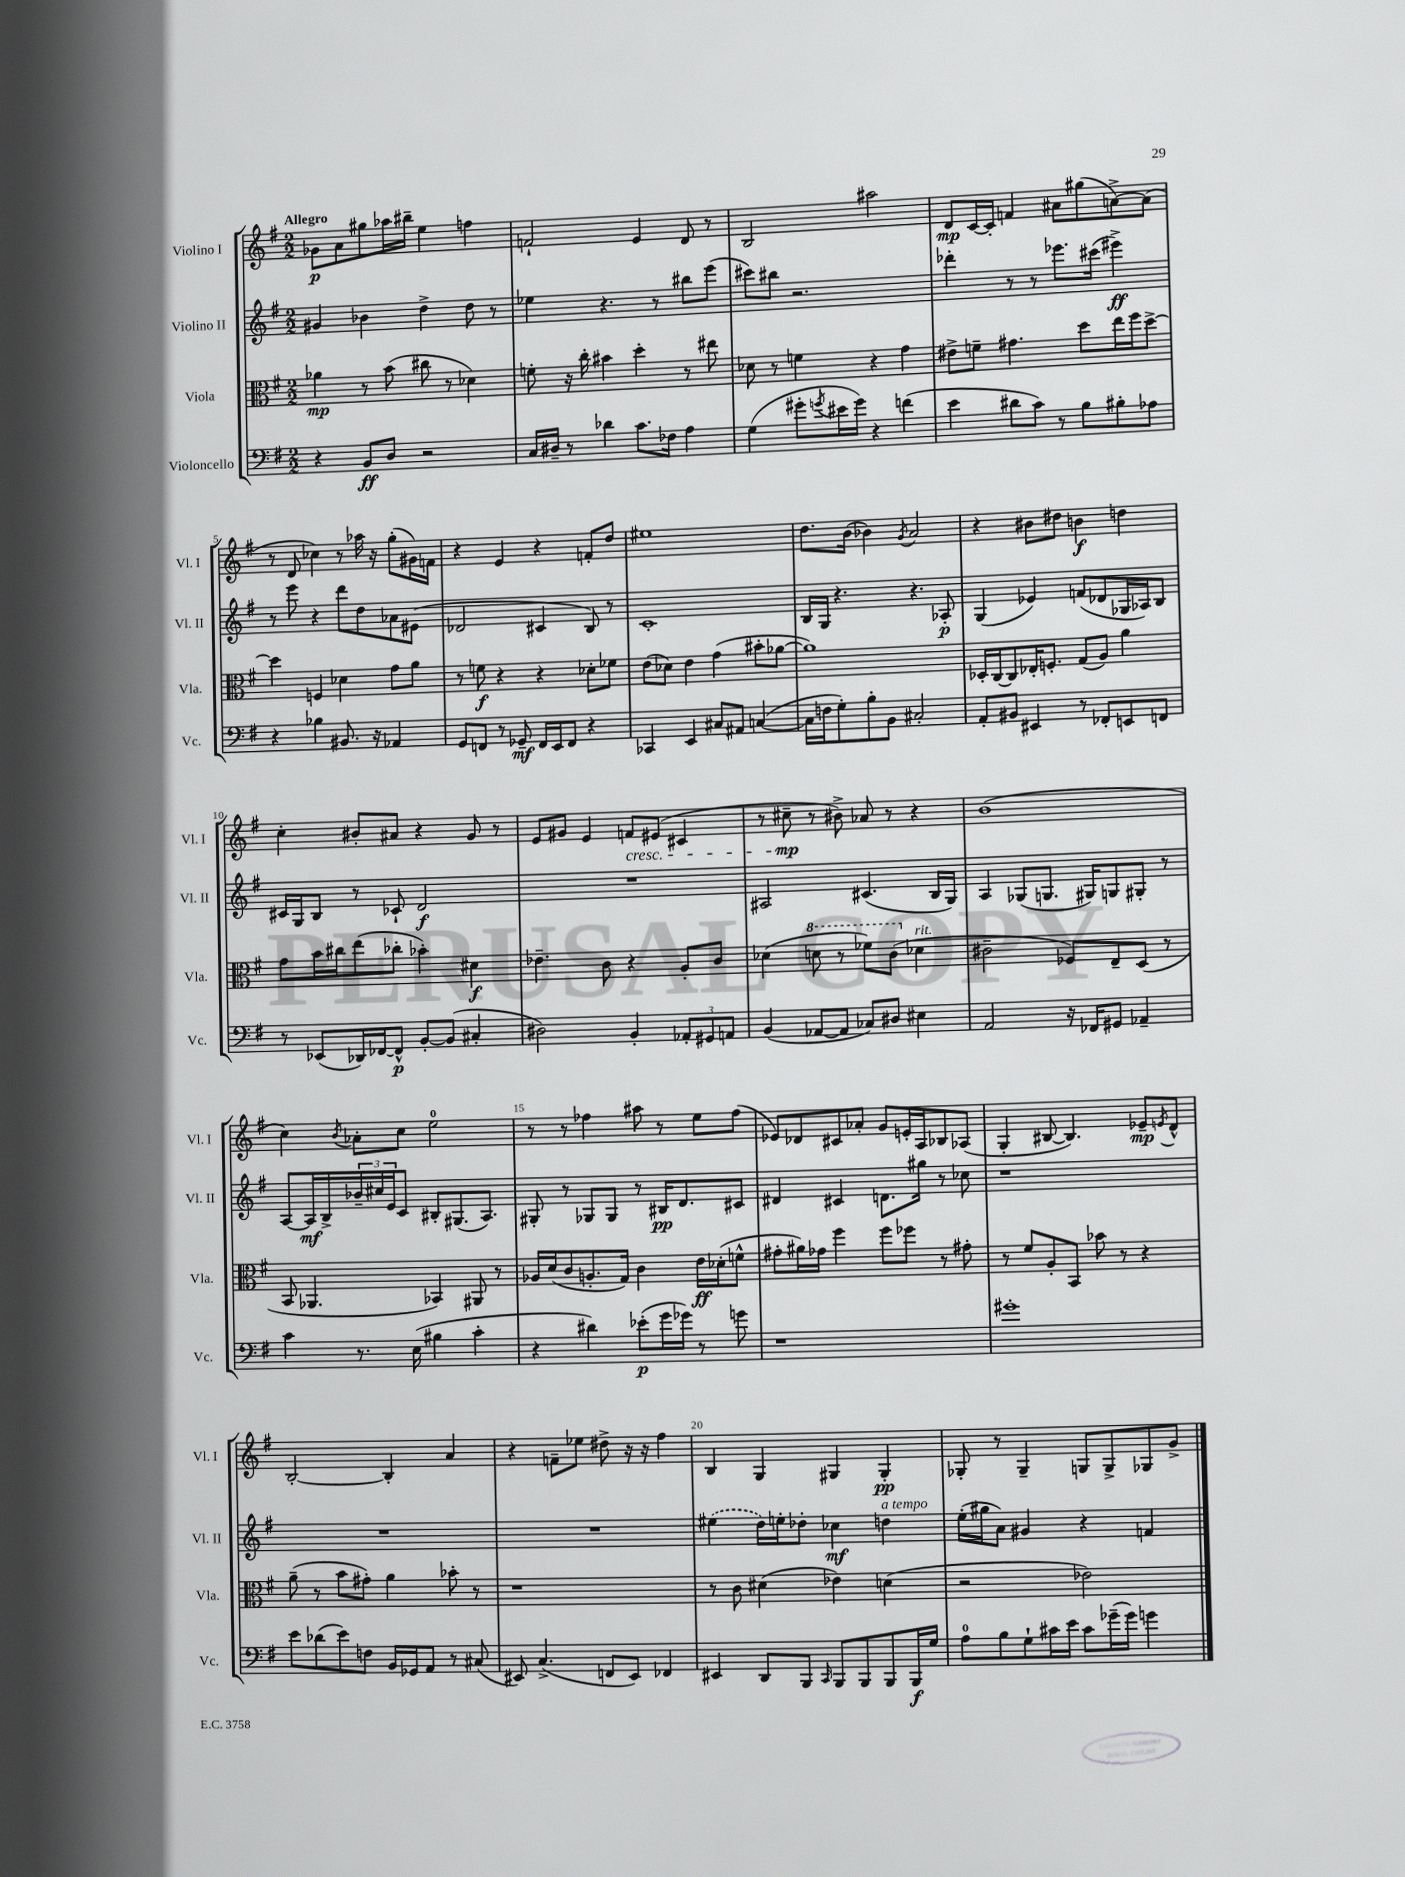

**kern	**dynam	**kern	**dynam	**kern	**dynam	**kern	**dynam
*part4	*part4	*part3	*part3	*part2	*part2	*part1	*part1
*staff4	*staff4	*staff3	*staff3	*staff2	*staff2	*staff1	*staff1
*I"Violoncello	*	*I"Viola	*	*I"Violino II	*	*I"Violino I	*
*I'Vc.	*	*I'Vla.	*	*I'Vl. II	*	*I'Vl. I	*
*clefF4	*	*clefC3	*	*clefG2	*	*clefG2	*
*k[f#]	*	*k[f#]	*	*k[f#]	*	*k[f#]	*
*M2/2	*	*M2/2	*	*M2/2	*	*M2/2	*
=1	=1	=1	=1	=1	=1	=1	=1
!	!	!	!	!	!	!LO:TX:a:B:t=Allegro	!
4r	.	4a-X\	mp	4g#X/	.	8g-X\L	p
.	.	.	.	.	.	8a\	.
8BB/L	ff	8r	.	4b-X\	.	8gg#X\	.
8D/J	.	(8b\	.	.	.	16aa-X\L	.
.	.	.	.	.	.	16bb#X~\JJ	.
2r	.	8cc#X\	.	4dd^\	.	4ee\	.
.	.	8r	.	.	.	.	.
.	.	4d-X\)	.	8dd\	.	4ffn\	.
.	.	.	.	8r	.	.	.
=2	=2	=2	=2	=2	=2	=2	=2
16C/LL	.	8fn'\	.	4ee-X\	.	2fn`/	.
16D#X~/JJ	.	.	.	.	.	.	.
8r	.	16r	.	.	.	.	.
.	.	16cc'\	.	.	.	.	.
4d-X\	.	4b#X\	.	4.r	.	.	.
8.c\L	.	4dd'\	.	.	.	4e/	.
.	.	.	.	8r	.	.	.
16F-X\Jk	.	.	.	.	.	.	.
4A\	.	8r	.	8bb#X\L	.	8d/	.
.	.	8ee#X\	.	(8eee\J	.	8r	.
=3	=3	=3	=3	=3	=3	=3	=3
(4G\	.	8d-X\	.	8ccc#X\L)	.	2B/	.
.	.	8r	.	8bb#X\J	.	.	.
8g#X'\L	.	4fn\	.	2.r	.	.	.
8qgn/	.	.	.	.	.	.	.
16e#X\L	.	.	.	.	.	.	.
16g\JJ)	.	.	.	.	.	.	.
4r	.	4r	.	.	.	2aa#X\	.
(4fn\	.	4g\	.	.	.	.	.
=4	=4	=4	=4	=4	=4	=4	=4
4e\	.	8e#X^\L	.	4ddd-X'\	.	8d/L	mp
.	.	8fn~\J	.	.	.	[16c/L	.
.	.	.	.	.	.	16c'/JJ]	.
8d#X\L	.	4.g#X\	.	8r	.	4fn/	.
8c\J)	.	.	.	8r	.	.	.
8r	.	.	.	8.eee-X\L	.	8a#X\L	.
8B\L	.	8dd\L	.	.	.	(8gg#X\	.
.	.	.	.	(16ccc#X\Jk	.	.	.
8B#X'\	.	16ee\L	.	4eee#X^\)	ff	[8an^\)	.
.	.	16ff#\J	.	.	.	.	.
8A-X\J	.	[8dd^\J	.	.	.	(8a\J]	.
!!LO:LB:g=z
=5	=5	=5	=5	=5	=5	=5	=5
4r	.	4dd\]	.	8r	.	8r	.
.	.	.	.	8eee\	.	8d/	.
4B-X\	.	4Fn/	.	4r	.	4cc-X\)	.
8.BB#X/	.	4d-X\	.	8ddd\L	.	8r	.
.	.	.	.	8dd\	.	16aa-X\	.
16r	.	.	.	.	.	16r	.
4AA-X/	.	8g\L	.	8a-X\	.	(8gg'\L	.
.	.	8a\J	.	(8e#X\J	.	16g#X\L)	.
.	.	.	.	.	.	16fn\JJ	.
=6	=6	=6	=6	=6	=6	=6	=6
8GG/L	.	8r	.	2d-X/	.	4r	.
8FFn/J	.	8fn\	f	.	.	.	.
8r	.	4r	.	.	.	4e/	.
8GG-X~/	mf	.	.	.	.	.	.
16FF/LL	.	4r	.	4c#X/	.	4r	.
16EE/J	.	.	.	.	.	.	.
8FF/J	.	.	.	.	.	.	.
4r	.	8d-X'\L	.	8B/)	.	8fn'/L	.
.	.	8f-X\J	.	8r	.	8dd/J	.
=7	=7	=7	=7	=7	=7	=7	=7
4CC-X/	.	(8e\L	.	1c'	.	1ee#X	.
.	.	8d-X\J)	.	.	.	.	.
4EE/	.	4e\	.	.	.	.	.
8C#X/L	.	(4g\	.	.	.	.	.
8AA#X/J	.	.	.	.	.	.	.
([4Cn/	.	8b#X'\L	.	.	.	.	.
.	.	[8a-X\J	.	.	.	.	.
=8	=8	=8	=8	=8	=8	=8	=8
16C\LL]	.	1a-])	.	16B/LL	.	8.dd\L	.
16Fn\J	.	.	.	16G/JJ	.	.	.
8G'\)	.	.	.	4.r	.	.	.
.	.	.	.	.	.	(16b\Jk	.
8B'\	.	.	.	.	.	4b-X\)	.
8BB\J	.	.	.	.	.	.	.
.	.	.	.	.	.	8qg/	.
2C#X'/	.	.	.	4.r	.	2a/	.
.	.	.	.	8A-X'/	p	.	.
=9	=9	=9	=9	=9	=9	=9	=9
8AA'/L	.	16D-X'/LL	.	(4G/	.	4r	.
.	.	[16C/J	.	.	.	.	.
8BB#X/J	.	8C/]	.	.	.	.	.
4EE#X/	.	16E-X'/K	.	4e-X/)	.	8b#X\L	.
.	.	8.Fn'/J	.	.	.	.	.
.	.	.	.	.	.	8dd#X\J	.
8r	.	(8G/L	.	(8fn/L	.	4bn\	f
8FF-X'/L	.	8A/J)	.	8d-X/	.	.	.
8EEn/	.	4a\	.	16G-X/L	.	4ddn\	.
.	.	.	.	16A-X/J)	.	.	.
8FFn/J	.	.	.	8B/J	.	.	.
!!LO:LB:g=z
=10	=10	=10	=10	=10	=10	=10	=10
8r	.	8g\L	.	16c#X/LL	.	4cc'\	.
.	.	.	.	16G/J	.	.	.
(8EE-X/L	.	16b\L	.	8B/J	.	.	.
.	.	16cc#X\J	.	.	.	.	.
16DD-X/L)	.	(8ee\	.	8r	.	8b#X'/L	.
[16FF-X/J	.	.	.	.	.	.	.
8FF-^^/J]	p	8cc-X'\J	.	8c-X`/	.	8a#X/J	.
[8BB'/L	.	4b-X'\)	.	2d/	f	4r	.
(8BB/J]	.	.	.	.	.	.	.
4C#X'/	.	4d#X\	f	.	.	8g/	.
.	.	.	.	.	.	8r	.
=11	=11	=11	=11	=11	=11	=11	=11
2D#X\)	.	4.e-X~\	.	1r	.	8e/L	.
.	.	.	.	.	.	8g#X/J	.
.	.	.	.	.	.	4e/	.
.	.	8c\	.	.	.	.	.
!	!	!	!	!	!	!LO:TX:b:i:t=cresc.	!
4BB'/	.	4r	.	.	.	8fn/L	.
.	.	.	.	.	.	(8e#X/J	.
12AA-X'/L	.	8A'/L	.	.	.	4c#X/	.
12GG#X/	.	.	.	.	.	.	.
.	.	8c/J	.	.	.	.	.
12AAn/J	.	.	.	.	.	.	.
=12	=12	=12	=12	=12	=12	=12	=12
(4BB/	.	(4d-X\	.	2A#X/	.	8r	.
.	.	.	.	.	.	8cc#X~\	mp
*	*	*8va	*	*	*	*	*
[8AA-X/L	.	8ddn\	.	.	.	8r	.
8AA-/J]	.	8r	.	.	.	8b#X^\)	.
8C-X/L)	.	8ff-X\L)	.	(4.c#X/	.	8a-X/	.
8D#X/J	.	(8cc\J	.	.	.	8r	.
*	*	*X8va	*	*	*	*	*
!	!	!LO:TX:a:i:t=rit.	!	!	!	!	!
4E#X\	.	4d-X\	.	.	.	4r	.
.	.	.	.	16B/LL	.	.	.
.	.	.	.	16G/JJ)	.	.	.
=13	=13	=13	=13	=13	=13	=13	=13
2AA/	.	2c#X~\	.	4A/	.	(1b	.
.	.	.	.	(8G-X/L	.	.	.
.	.	.	.	8.Gn/J	.	.	.
16r	.	8F-X/L)	.	.	.	.	.
16FF-X/KL	.	.	.	16G#X/KL)	.	.	.
8GG#X/J	.	8E~/	.	8Gn/	.	.	.
4AA-X~/	.	(8D/J	.	8G#X'/J	.	.	.
.	.	8r	.	8r	.	.	.
!!LO:LB:g=z
=14	=14	=14	=14	=14	=14	=14	=14
4c\	.	8BB/	.	[8A/L	.	4cc\)	.
.	.	4.AA-X/	.	16A/L]	mf	.	.
.	.	.	.	16B^/	.	.	.
.	.	.	.	.	.	8qb/	.
8.r	.	.	.	24b-X~/	.	8a-X'\L	.
.	.	.	.	24cc#X/	.	.	.
.	.	.	.	24e/J	.	.	.
.	.	.	.	8c/J	.	8cc\J	.
(16E\	.	.	.	.	.	.	.
4B#X\	.	4BB-X/)	.	8B#X'/L	.	2ee\	.
.	.	.	.	(8.G#X/	.	.	.
4c'\	.	8AA#X/	.	.	.	.	.
.	.	.	.	8.A/J)	.	.	.
.	.	8r	.	.	.	.	.
=15	=15	=15	=15	=15	=15	=15	=15
4r	.	16A-X/LL	.	8G#X'/	.	8r	.
.	.	(16d/J	.	.	.	.	.
.	.	8c/	.	8r	.	8r	.
4d#X\)	.	8.An'/	.	8G-X/L	.	4ff-X\	.
.	.	.	.	8G-/J	.	.	.
.	.	16G/Jk)	.	.	.	.	.
(8e-X'\L	p	4c\	.	8r	.	8aa#X\	.
16g\L	.	.	.	16B#X/KL	pp	8r	.
16g-X\JJ)	.	.	.	8.d/	.	.	.
8r	.	16e\LL	ff	.	.	8ee\L	.
.	.	(16d-X'\J	.	.	.	.	.
8gn\	.	8fn^^\J	.	8c#X/J	.	(8ff-\J	.
=16	=16	=16	=16	=16	=16	=16	=16
1r	.	8g#X'\L	.	4d#X/	.	8e-X/L)	.
.	.	16a#X\L)	.	.	.	8d-X/	.
.	.	16g-X\JJ	.	.	.	.	.
.	.	4ff#\	.	4c#X/	.	8c#X/	.
.	.	.	.	.	.	8a-X'/J	.
.	.	8ff#\L	.	8.dn\L	.	8g/L	.
.	.	8ff-X\J	.	.	.	16en'/L	.
.	.	.	.	16gg#X\Jk	.	16A/J	.
.	.	8r	.	8r	.	8B-X/	.
.	.	8g#X'\	.	8cc-X\	.	(8A-X/J	.
=17	=17	=17	=17	=17	=17	=17	=17
1g#X'	.	8r	.	1r	.	4G'/	.
.	.	8f#/L	.	.	.	.	.
.	.	8A'/	.	.	.	[8B#X/	.
.	.	8BB/J	.	.	.	4.B#/])	.
.	.	8b-X\	.	.	.	.	.
.	.	8r	.	.	.	.	.
.	.	4r	.	.	.	8e-X~/L	mp
.	.	.	.	.	.	8qen/	.
.	.	.	.	.	.	8d^^/J	.
!!LO:LB:g=z
=18	=18	=18	=18	=18	=18	=18	=18
8e\L	.	(8a~\	.	1r	.	[2B'/	.
(8d-X\	.	8r	.	.	.	.	.
8e\)	.	8b\L	.	.	.	.	.
8Fn\J	.	8g#X'\J)	.	.	.	.	.
16BB/LL	.	4a\	.	.	.	4B'/]	.
16GG-X/J	.	.	.	.	.	.	.
8AA/J	.	.	.	.	.	.	.
8r	.	8b-X'\	.	.	.	4a/	.
(8C#X/	.	8r	.	.	.	.	.
=19	=19	=19	=19	=19	=19	=19	=19
8EE#X/)	.	1r	.	1r	.	4r	.
(4.C^/	.	.	.	.	.	.	.
.	.	.	.	.	.	8fn~\L	.
.	.	.	.	.	.	8ee-X\J	.
8FFn/L	.	.	.	.	.	8dd#X^\	.
8EE#/J)	.	.	.	.	.	16r	.
.	.	.	.	.	.	16r	.
4FF-X/	.	.	.	.	.	4ff#\	.
=20	=20	=20	=20	=20	=20	=20	=20
4EE#X/	.	8r	.	(4ee#X\	.	4B/	.
.	.	8c\	.	.	.	.	.
8DD/L	.	(4d#X\	.	16dd\LL)	.	4G/	.
.	.	.	.	16een'\J	.	.	.
8BBB/J	.	.	.	8dd-X'\J	.	.	.
16qqCC/	.	.	.	.	.	.	.
8BBB/L	.	4e-X\)	.	4cc-X\	mf	4G#X/	.
8BBB/	.	.	.	.	.	.	.
!	!	!	!	!LO:TX:a:i:t=a tempo	!	!	!
8BBB/	.	(4dn\	.	4ddn\	.	4G#'/	pp
16BBB/L	f	.	.	.	.	.	.
16G/JJ	.	.	.	.	.	.	.
=21	=21	=21	=21	=21	=21	=21	=21
8A\L	.	2r	.	(16ee'\LL	.	8G-X'/	.
.	.	.	.	16gg#X\J	.	.	.
8B\	.	.	.	8a\J)	.	8r	.
8G`\	.	.	.	4g#X/	.	4G-~/	.
16c#X\L	.	.	.	.	.	.	.
16e\JJ	.	.	.	.	.	.	.
8c#\L	.	2e-X\)	.	4r	.	8Gn/L	.
(16g-X~\L	.	.	.	.	.	8G^/	.
16g-\JJ)	.	.	.	.	.	.	.
4gn\	.	.	.	4fn/	.	8G-X/	.
.	.	.	.	.	.	8g^/J	.
==	==	==	==	==	==	==	==
*-	*-	*-	*-	*-	*-	*-	*-
